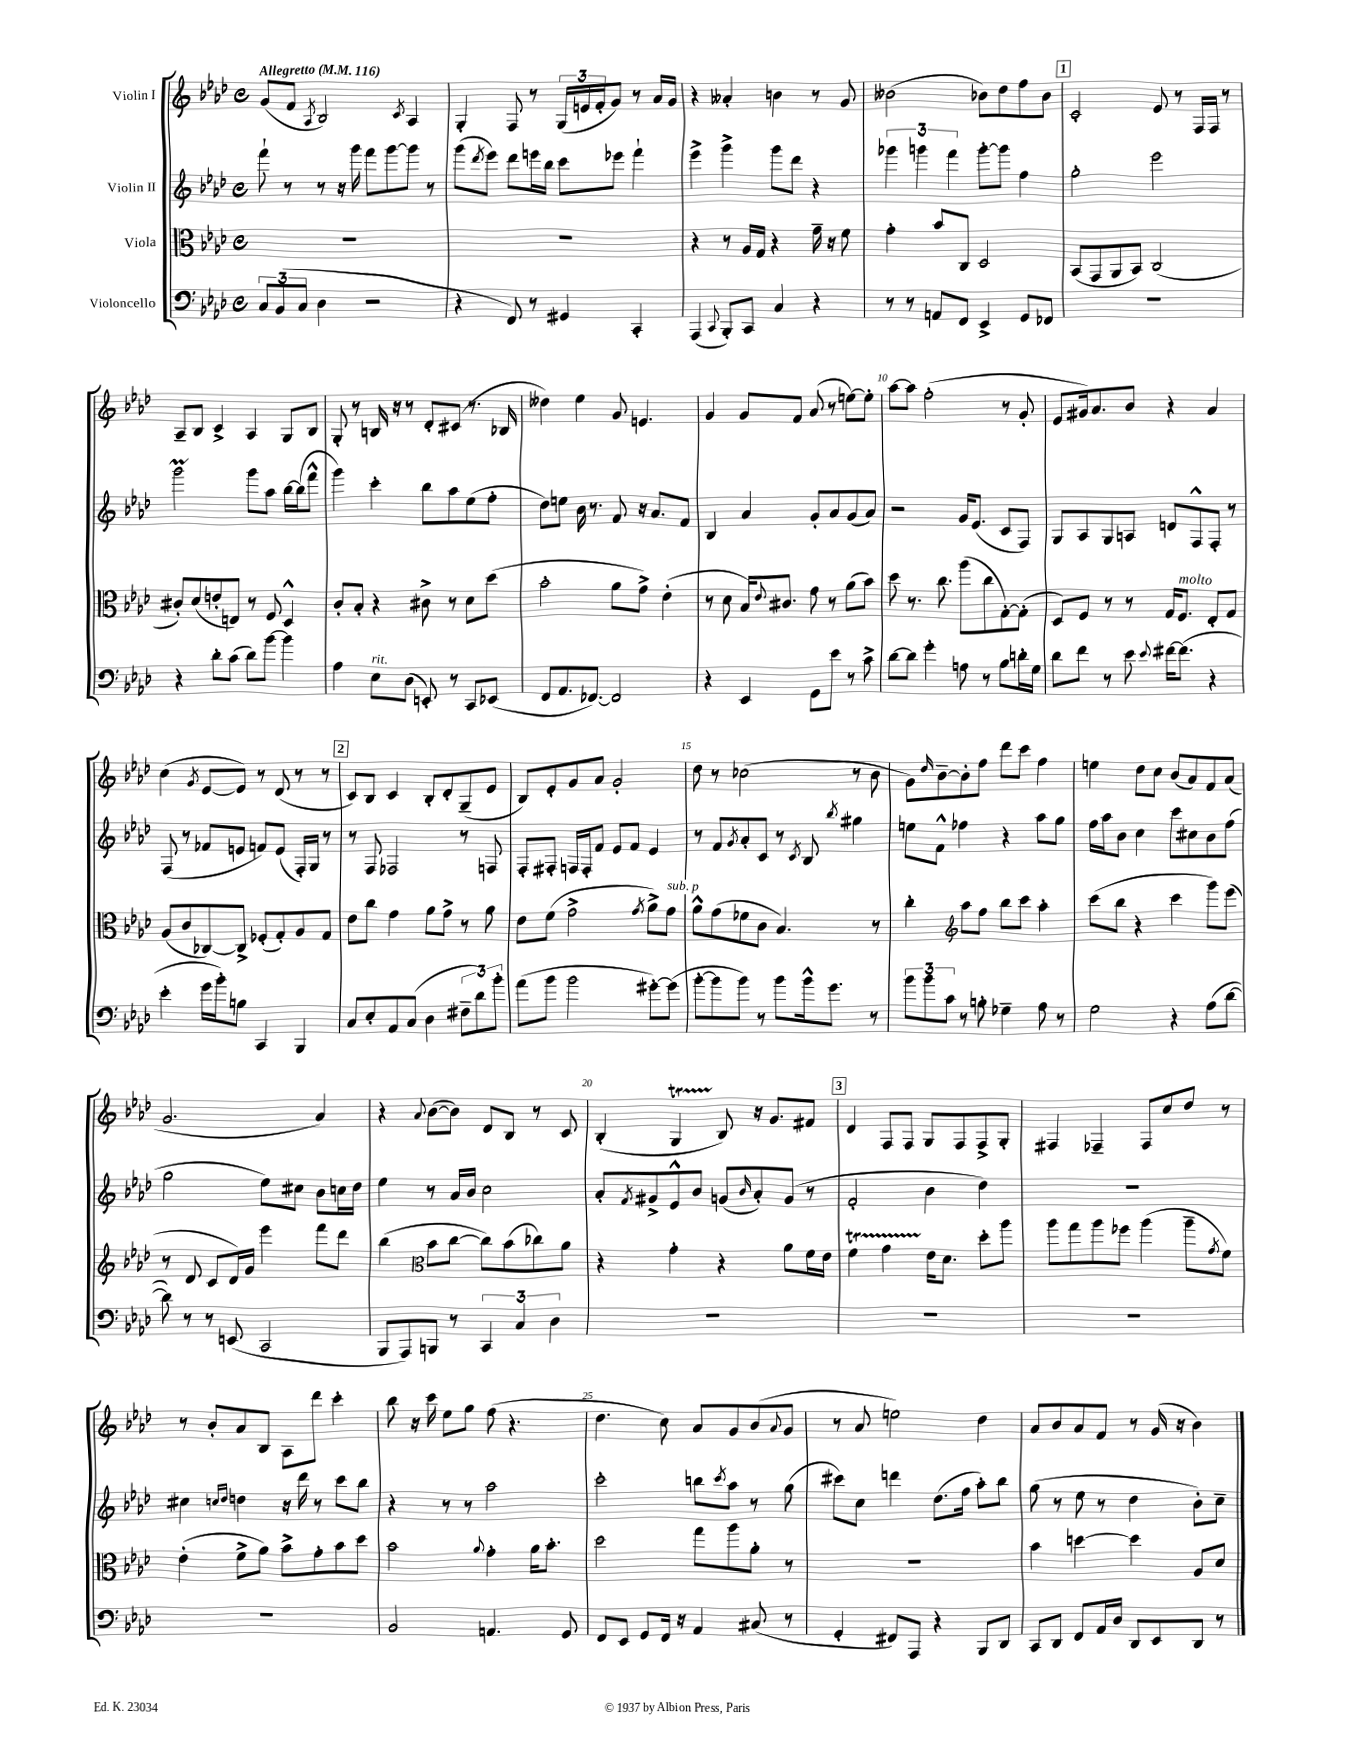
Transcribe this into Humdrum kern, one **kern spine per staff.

**kern	**kern	**kern	**kern
*staff4	*staff3	*staff2	*staff1
*clefF4	*clefC3	*clefG2	*clefG2
*k[b-e-a-d-]	*k[b-e-a-d-]	*k[b-e-a-d-]	*k[b-e-a-d-]
*M4/4	*M4/4	*M4/4	*M4/4
*met(c)	*met(c)	*met(c)	*met(c)
*MM116	*MM116	*MM116	*MM116
12C	1r	8fff`	(8g
(12BB-	.	.	.
.	.	8r	8f
12C	.	.	.
.	.	.	8qA-
4D-	.	8r	2B-)
.	.	16r	.
.	.	16ggg	.
2r	.	8fff	.
.	.	[8ggg	.
.	.	.	8qc
.	.	8ggg]	4A-
.	.	8r	.
=	=	=	=
4r	1r	(8ggg	4G'
.	.	8qddd-	.
.	.	8eee-)	.
8FF)	.	8ddd-	8F
8r	.	16eee	8r
.	.	16bb-	.
4GG#	.	8ccc	(24G
.	.	.	24e
.	.	.	24f'
.	.	8eee-	8g)
4CC'	.	4fff`	8r
.	.	.	16a-
.	.	.	16g
=	=	=	=
(4AAA-	4r	4eee-^	4r
8qqCC	.	.	.
8BBB-')	8r	4ggg^	4a--'
8CC	16A-	.	.
.	16G	.	.
4C	4r	8ggg	4b
.	.	8ddd-	.
4r	16g~	4r	8r
.	16r	.	.
.	8f	.	8g
=	=	=	=
8r	4g'	6ggg-	(2b--
8r	.	.	.
.	.	6ggg	.
8AA	8b-	.	.
.	.	6fff	.
8FF	8C	.	.
4EE-^	2D-	[8ggg'	8b-)
.	.	8ggg]	8dd-
8GG	.	4ff	8ff
8FF-	.	.	8b-
=	=	=	=
1r	(8BB-	2gg'	2c'
.	8GG	.	.
.	8AA-	.	.
.	8BB-)	.	.
.	(2C	2eee-	8e-
.	.	.	8r
.	.	.	16F
.	.	.	16F
.	.	.	8r
=	=	=	=
4r	8c#')	2ggg	8A-~
.	(8d-	.	8B-
8d-'	8e'	.	4c^
(8c	8E)	.	.
8d-)	8r	8ggg	4A-
[8b-	8F	8aa-	.
4b-]	4D-^^	[16bb-	8G
.	.	(16bb-]	.
.	.	8fff^^	8B-
=	=	=	=
4A-	8c'	4ggg)	8G'
.	8B-'	.	8r
8E-	4r	4ccc'	16B
.	.	.	16r
(8D-	.	.	8r
8EE')	8c#^	8bb-	8d-'
8r	8r	8aa-	(8c#
8CC	8d-	(8ee-	8.r
(8EE-	(8dd-	8ff'	.
.	.	.	16B-
=	=	=	=
8FF	2b-'	8dd-)	4dd--)
8.AA-	.	8ee	.
.	.	16b-	4ee-
[8.FF-)	.	8.r	.
2FF-]	8a-	8f	8g
.	8g^)	16r	4.e
.	.	8.a-	.
.	(4e-'	.	.
.	.	8f	.
=	=	=	=
4r	8r	4B-	4g
.	8d-	.	.
4EE-	16B-)	4a-	8g
.	8qqe-	.	.
.	8.c#	.	.
.	.	.	8f
8GG	8g	8g'	(8a-
8e-	8r	8a-	8r
8r	(8a-	(8g	[8ee)
8c^	8b-)	8a-)	8ee']
=	=	=	=
[8d-	8dd-	2r	[8aa-
8d-]	8.r	.	8aa-]
4g'	.	.	(2ff'
.	8.cc	.	.
8A	(8aa-	16g	.
.	.	(8.e-	.
8r	8cc	.	.
8B-	[8G')	8c	8r
16d'	(8G']	8F)	8g'
16G	.	.	.
=	=	=	=
8d-	8D-)	8G	8e-
8f	8F	8A-	16g#)
.	.	.	8.a-
8r	8r	8G	.
8e-	8r	8A	8b-
8qqe-	.	.	.
[16f#	16G	8d	4r
(8.f#]	8.F	.	.
.	.	8F^^	.
4r	8E-'	8F'	4a-
.	8G	8r	.
=	=	=	=
4e-'	(8A-	(8F	(4cc
.	8c	8r	.
.	.	.	8qg
16g	[8C-)	8f-	[8e-
16b-')	.	.	.
8B	8C-^]	8e	8e-])
4CC	(8F-'	8f)	8r
.	8G')	(8e	(8d-
4BBB-	8A-	16F')	8r
.	.	16G	.
.	8G	8r	8r
=	=	=	=
8C	8e-	8r	8c)
8E-'	8cc	8F	8B-
8AA-	4g	2F-	4c
(8C	.	.	.
4D-	8a-	.	8B-'
.	8g^	.	8d-'
12F#~	8r	8r	(8G~
12d-)	.	.	.
.	8a-	8F	8e-
12b-'	.	.	.
=	=	=	=
(8a-	8e-	8F'	8B-)
8b-	(8f	8F#'	8e-'
2b-	2g^	16F	8g
.	.	16F'	.
.	.	8f	8a-
.	.	8e-	2g'
.	.	8f	.
.	8qg	.	.
[8g#')	8a-^)	4e-	.
(8g#]	8g	.	.
=	=	=	=
[8b-'	8a-^^	8r	8dd-
8b-]	(8g	8f	8r
.	.	8qg	.
8b-)	8f-	8a-'	(2cc-
8r	8c	8c	.
8b-	4.B-)	8r	.
.	.	8qc	.
16b-^^	.	8B-	.
8.g	.	.	.
.	.	8qbb-	.
.	.	4gg#	8r
8r	8r	.	8b-
=	=	=	=
12b-	4cc'	8ee	8g)
12b-	.	.	.
.	.	.	16qqdd-
.	.	8f^^	[8b-~
12c	.	.	.
*	*clefG2	*	*
8r	8aa-	4ff-	8b-']
8B'	8ff	.	8ff
4G-~	8bb-	4r	8ddd-
.	8ccc	.	8ccc
8A-	4aa-'	8aa-	4ff
8r	.	8gg	.
=	=	=	=
2G	(8ccc	16ff	4ee
.	.	16aa-	.
.	8bb-	8b-	.
.	4r	4cc	8dd-
.	.	.	8cc
4r	4ccc	8ccc	(8b-
.	.	8cc#	8a-)
(8A-	8ggg)	8b-	8f
[8d-	(8eee-	(8ff	(8a-
=	=	=	=
8d-])	8r	2gg	2.g
8r	8d-	.	.
8r	8c	.	.
(8EE	16d-)	.	.
.	16g	.	.
2CC	4eee-	8ee-)	.
.	.	8cc#	.
.	8fff	8b-	4a-)
.	8ddd-	16cc	.
.	.	16dd-	.
=	=	=	=
8BBB-	(4bb-	4ee-	4r
8AAA-)	.	.	.
*	*clefC3	*	*
.	.	.	8qqa-
8BBB	8b-	8r	([8b-
8r	[8cc	16a-	8b-])
.	.	16b-	.
6CC	8cc])	2cc	8d-
.	(8b-	.	8B-
6C	.	.	.
.	8cc-)	.	8r
6D-	.	.	.
.	8a-	.	8c
=	=	=	=
1r	4r	8a-'	(4B-'
.	.	8qf	.
.	.	8g#^	.
.	4g'	8e-^^	4G
.	.	8b-	.
.	4r	(8g	8B-)
.	.	16qqb-	.
.	.	8a-')	16r
.	.	.	8.g
.	8a-	(8g	.
.	16f	8r	8f#
.	16e-	.	.
=	=	=	=
1r	4f	2f'	4d-
.	4g	.	8F
.	.	.	8F
.	16e-	4b-	8G
.	8.d-	.	.
.	.	.	8F
.	8dd-'	4dd-)	8F^
.	8aa-	.	8G'
=	=	=	=
1r	8aa-	1r	4F#
.	8gg	.	.
.	8aa-	.	4F-~
.	8ff-	.	.
.	(4aa-	.	8F-
.	.	.	8cc
.	8aa-~	.	8dd-
.	8qg	.	.
.	8f)	.	8r
=	=	=	=
1r	(4e-'	4cc#	8r
.	.	.	8b-'
.	.	16qqcc	.
.	.	16qqdd-	.
.	8f^	4dd	8a-
.	8a-)	.	8B-
.	8b-^	16r	8A-
.	.	16ddd-	.
.	8g'	8r	8ddd-
.	8b-	8ccc	4ccc'
.	8dd-	8bb-	.
=	=	=	=
2BB-	2b-	4r	8bb-
.	.	.	16r
.	.	.	16ccc
.	.	8r	8ee-
.	.	8r	8gg
.	8qqa-	.	.
4.AA	4g'	2aa-	(8ff
.	.	.	4.r
.	16a-	.	.
.	8.b-'	.	.
8GG	.	.	.
=	=	=	=
8FF	2dd-	2ccc'	4.dd-
8EE-	.	.	.
8GG	.	.	.
16FF	.	.	8cc)
16r	.	.	.
4AA-	8gg	8bb	8a-
.	.	8qccc	.
.	8aa-	8aa-	8g
(8C#	8a-'	8r	(8b-
.	.	.	8qqa-
8r	8r	(8gg	8g
=	=	=	=
4GG'	1r	8ccc#)	8r
.	.	8cc	8a-
8FF#)	.	4ddd	2ee)
8AAA-	.	.	.
4r	.	(8.dd-	.
.	.	16ff	.
8BBB-	.	8aa-')	4dd-
8DD-	.	8bb-	.
=	=	=	=
8CC	4b-	(8gg	8a-
8DD-	.	8r	8b-
8FF	[4dd	8ee-	8a-
16AA-	.	8r	8f
16D-	.	.	.
8DD-	4dd]	4dd-	8r
8EE-	.	.	(16g
.	.	.	16r
8DD-	8A-	8b-')	4b-)
8r	8d-	8cc~	.
==	==	==	==
*-	*-	*-	*-
